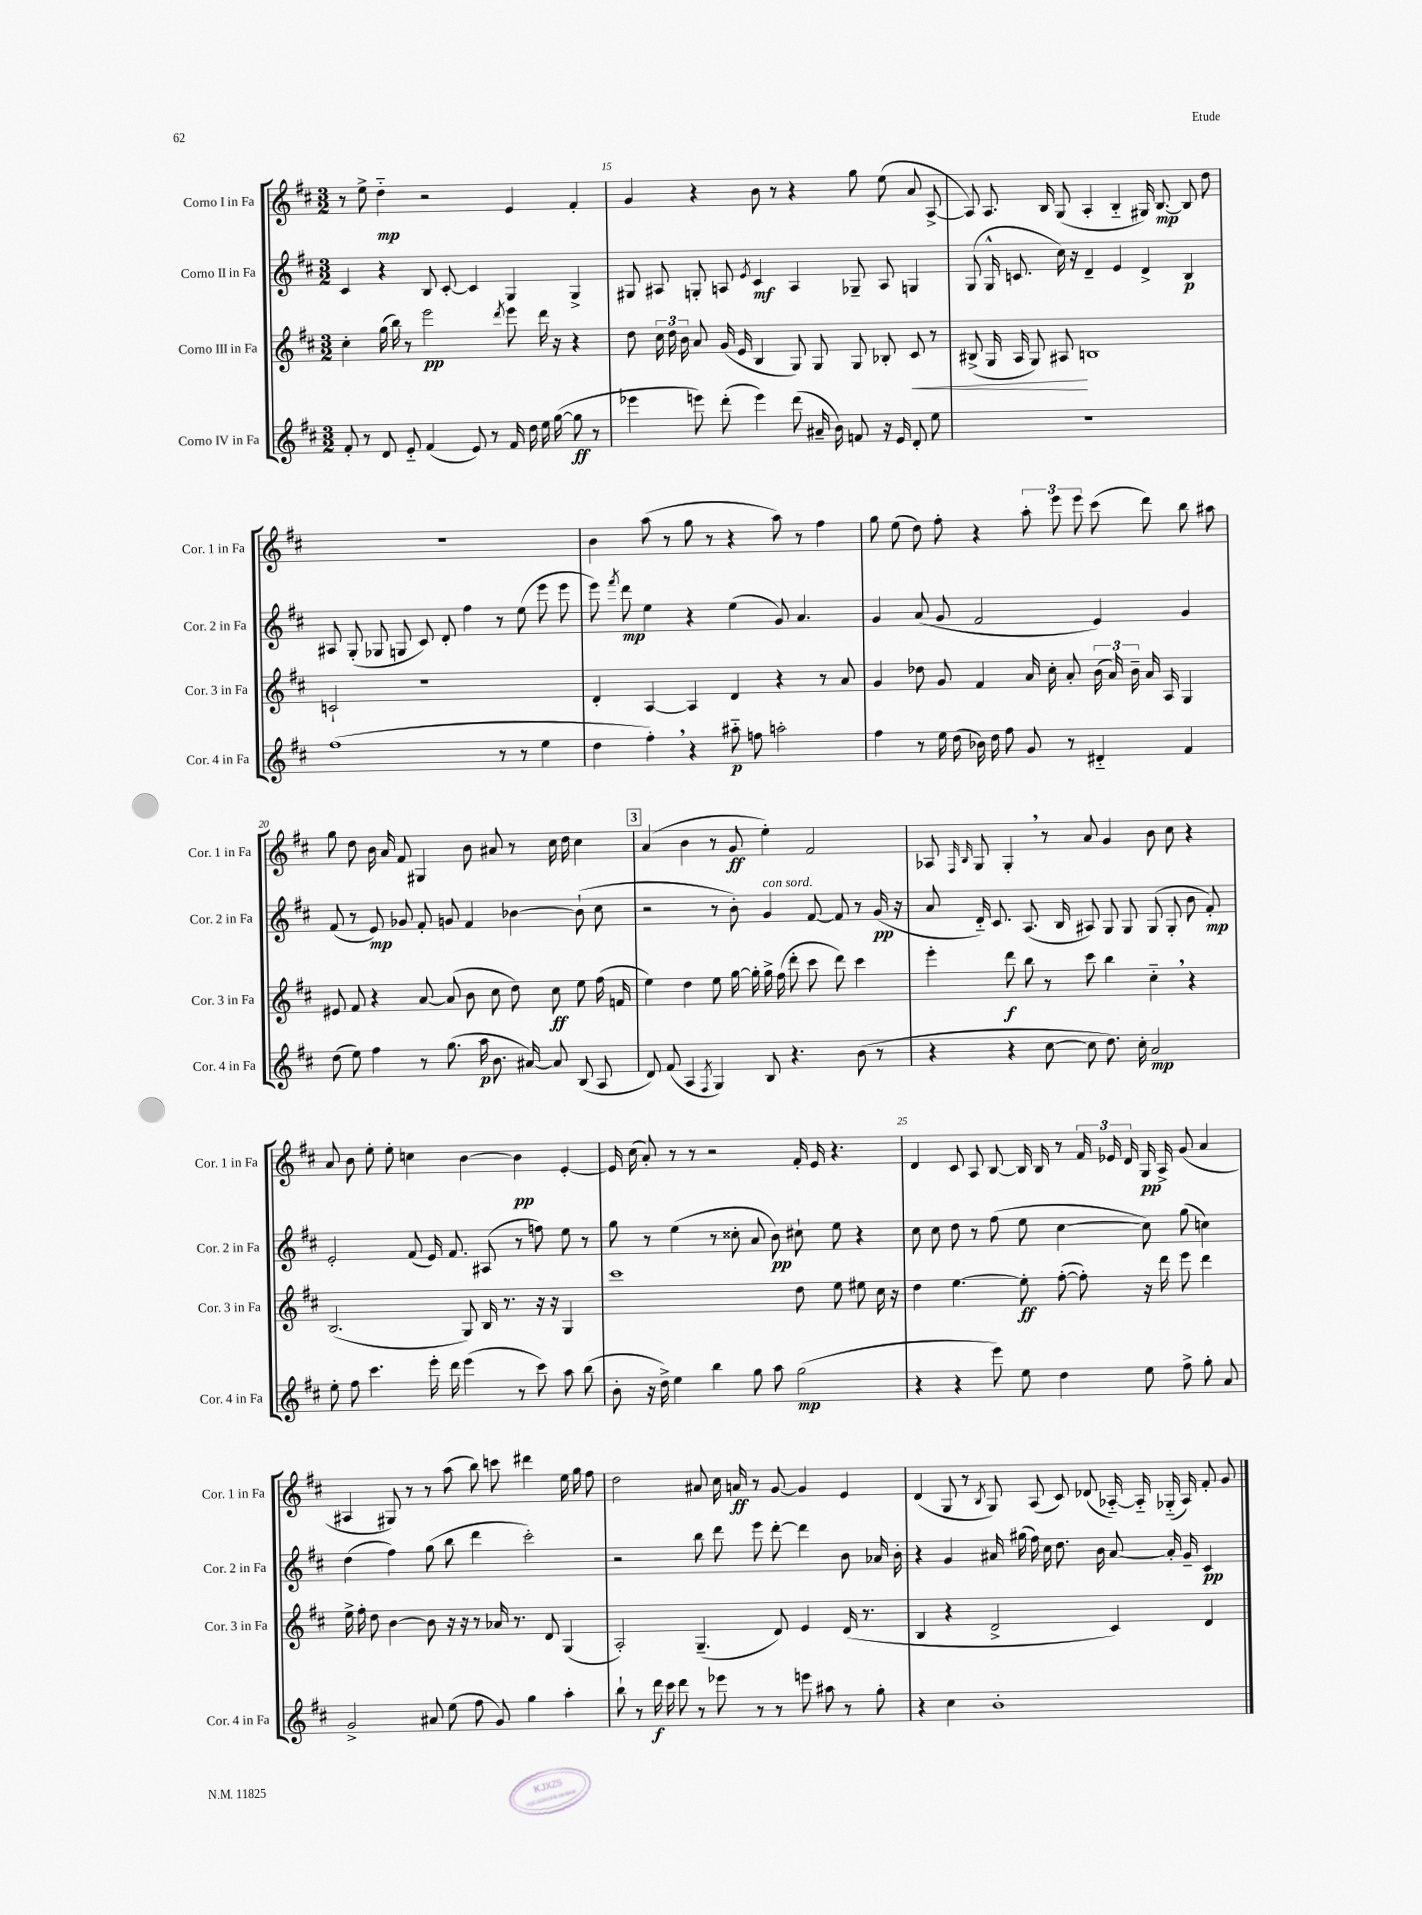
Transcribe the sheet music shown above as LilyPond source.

<<
\new StaffGroup <<
\new Staff = "s0" \with { instrumentName = "Corno I in Fa" shortInstrumentName = "Cor. 1 in Fa" } {
    \clef treble \key d \major \numericTimeSignature \time 3/2
    \autoBeamOff r8 e''8-> d''4-_\mp r2 e'4 fis'4-. |
    g'4 r4 b'8 r8 r4 g''8 e''8( a'8 a8~-> |
    a8) a8. b16 g8( a4-. b4-_ gis16) b8.~\mp b8 d''8 |
    R1. |
    b'4 a''8( r8 g''8 r8 r4 a''8) r8 fis''4 |
    g''8 e''8( d''8) fis''8-. r4 \tuplet 3/2 { a''8-. e'''8 e'''8 } cis'''8( d'''8) b''8 ais''8 |
    g''8 d''8 b'16 a'16 fis'8 gis4 b'8 ais'8 r8 cis''16 d''16 cis''4 |
    \mark \markup { \box "3" } a'4( b'4 r8 g'8\ff e''4-.) fis'2 |
    aes8 \grace { fis16 b16 } g8 g4-. \breathe r8 a'8 g'4 b'8 cis''8 r4 |
    a'8 b'8 e''8-. e''8-. c''4 b'4~ b'4\pp e'4~-. |
    e'16 cis''16( a'8-.) r8 r8 r2 fis'16-. e'16 r4. |
    d'4 cis'8 a8 b8~ b16 b16 r8 \tuplet 3/2 { fis'16 ees'16 d'16 } g16\pp a16-> g'8( a'4 |
    ais4 gis8) r8 r8 a''8( b''8) c'''8 dis'''4 e''16 g''16 fis''8 |
    d''2 ais'8 cis''16 a'16\ff r8 g'8~ g'4 e'4 |
    d'4( g8 r8 \acciaccatura { b8 } g8) a8( cis'8) des'8( aes16~-_) aes16-_ ges16-_( aes16) fis'8-. g'8 \bar "|." |
}
\new Staff = "s1" \with { instrumentName = "Corno II in Fa" shortInstrumentName = "Cor. 2 in Fa" } {
    \clef treble \key d \major \numericTimeSignature \time 3/2
    \autoBeamOff cis'4 r4 b8 cis'8~-. cis'4 g4 g4-> |
    gis8 ais8 g8-. a8 \acciaccatura { e'8 } cis'4\mf a4 ges8-- a8 g4 |
    g8( g16-^ c'8. cis''16) r16 d'4-- e'4 d'4-> b4\p |
    ais8 g8-.( ges8 g8 cis'8) d'8-. fis''4 r8 e''8( e'''8 e'''8 |
    e'''8) \acciaccatura { fis'''8 } d'''8\mp e''4 r4 e''4( g'8) a'4. |
    g'4 a'8( g'8 fis'2 e'4) g'4 |
    fis'8( r8 e'8\mp) ges'8 fis'8-. g'8 fis'4 bes'4~ bes'8-!( cis''8 |
    \mark \markup { \box "3" } r2 r8 b'8-.) g'4^\markup { \italic "con sord." } fis'8~ fis'8 r8 g'16\pp( r16 |
    a'8 d'16-_) cis'8. a8.( b16 ais8) g8 g8 g8( g8-. b'8 fis'8-.\mp) |
    e'2-. fis'8( e'16) fis'8. ais8( r8 f''8) e''8 r8 |
    g''8 r8 e''4( r8 cisis''8-. a'8 b'8\pp) cis''8-! e''8 r4 |
    cis''8 cis''8 d''8 r8 fis''8( e''8 cis''4~ cis''8) g''8( c''4) |
    d''4( fis''4) g''8( b''8 d'''4 cis'''2-.) |
    r2 b''8 d'''8 e'''8 d'''8~-. d'''4 b'8 aes'16 b'16-. |
    r4 g'4 ais'16 gis''16( fis''16) cis''16 d''8. b'16 ais'8~ ais'16-. g'16-- cis'4\pp \bar "|." |
}
\new Staff = "s2" \with { instrumentName = "Corno III in Fa" shortInstrumentName = "Cor. 3 in Fa" } {
    \clef treble \key d \major \numericTimeSignature \time 3/2
    \autoBeamOff cis''4-. g''16( b''16) r8 e'''2\pp \acciaccatura { d'''8 } e'''8 d'''16 r16 r4 |
    d''8 \tuplet 3/2 { cis''16 d''16 b'16 } a'8 g'16( e'16 b4 g8) g8 g8 bes8-. cis'8\< r8 |
    bis8->( g16 a16 g8) ais8\! b1 |
    c'2-! r1 |
    d'4-. a4~ a4 d'4 r4 r8 a'8 |
    g'4 des''8 g'8 fis'4 a'16 cis''16-. a'8-. \tuplet 3/2 { b'16( a'16) b'16-- } a'16 a16 g4 |
    eis'8 fis'8 r4 a'8~ a'8( b'8 cis''8 d''8) cis''8\ff e''8 fis''16( f'16 |
    \mark \markup { \box "3" } e''4) d''4 e''8 g''16~ g''16-. g''16-> fis''16( d'''8-. cis'''8 d'''8) cis'''4 |
    e'''4-. d'''8\f b''8 r8 cis'''8 b''4 cis''4-_ \breathe r4 |
    b2.( g8) b16 r8. r16 r16 g4 |
    cis'''1 d''8 e''8 eis''8 cis''16 r16 |
    d''4 e''4.~ e''8-.\ff fis''8~-.( fis''8-.) r16 d'''16 e'''8 d'''4 |
    e''16-> fis''16-. d''8 b'4~ b'8 r16 r16 r8 aes'16 r8. d'8 g4( |
    a2-.) g4.--( d'8) e'4 d'16( r8. |
    b4 r4 d'2-> cis'4) d'4 \bar "|." |
}
\new Staff = "s3" \with { instrumentName = "Corno IV in Fa" shortInstrumentName = "Cor. 4 in Fa" } {
    \clef treble \key d \major \numericTimeSignature \time 3/2
    \autoBeamOff fis'8-. r8 d'8 e'8-_ fis'4( e'8) r8 fis'16 d''16 e''16 g''16~( g''8\ff r8 |
    ees'''4 e'''8) d'''8-.( e'''4) d'''8( ais'16-- b'16) f'8 r16 e'16 d'8-. e''8 |
    R1. |
    fis''1( r8 r8 e''4 |
    d''4 fis''4-.) \breathe r4 ais''8-_\p f''8 a''2-. |
    fis''4 r8 e''16 d''16( bes'16) d''16 fis''8 g'8 r8 dis'4-_ fis'4 |
    d''8( e''8) fis''4 r8 g''8.( a''16\p b'8. ais'16~) ais'8 b8( a8 |
    \mark \markup { \box "3" } d'8) fis'8( a4 \acciaccatura { fis8 } g4) b8 r4. b'8( r8 |
    r4 r4 cis''8~ cis''8 d''8.) cis''16-. a'2\mp |
    e''8-. fis''8 cis'''4. e'''16-. d'''16 e'''4( r8 cis'''8) a''8 b''8( |
    b'8-. r16 d''16->) e''4 b''4 g''8 a''8 g''2\mp( |
    r4 r4 e'''8) e''8 d''4 e''8 fis''8-> g''8-. a'8 |
    g'2-> ais'8 e''8( fis''8 g'8) g''4 a''4-. |
    b''8-! r8 d'''16\f cis'''16 d'''8 r8 ees'''8 r8 r8 e'''8 ais''8 r8 g''8-. |
    r4 cis''4 b'1-. \bar "|." |
}
>>
>>
\layout { \context { \Score currentBarNumber = #14 \override BarNumber.break-visibility = ##(#f #t #t) barNumberVisibility = #(every-nth-bar-number-visible 5) } }
